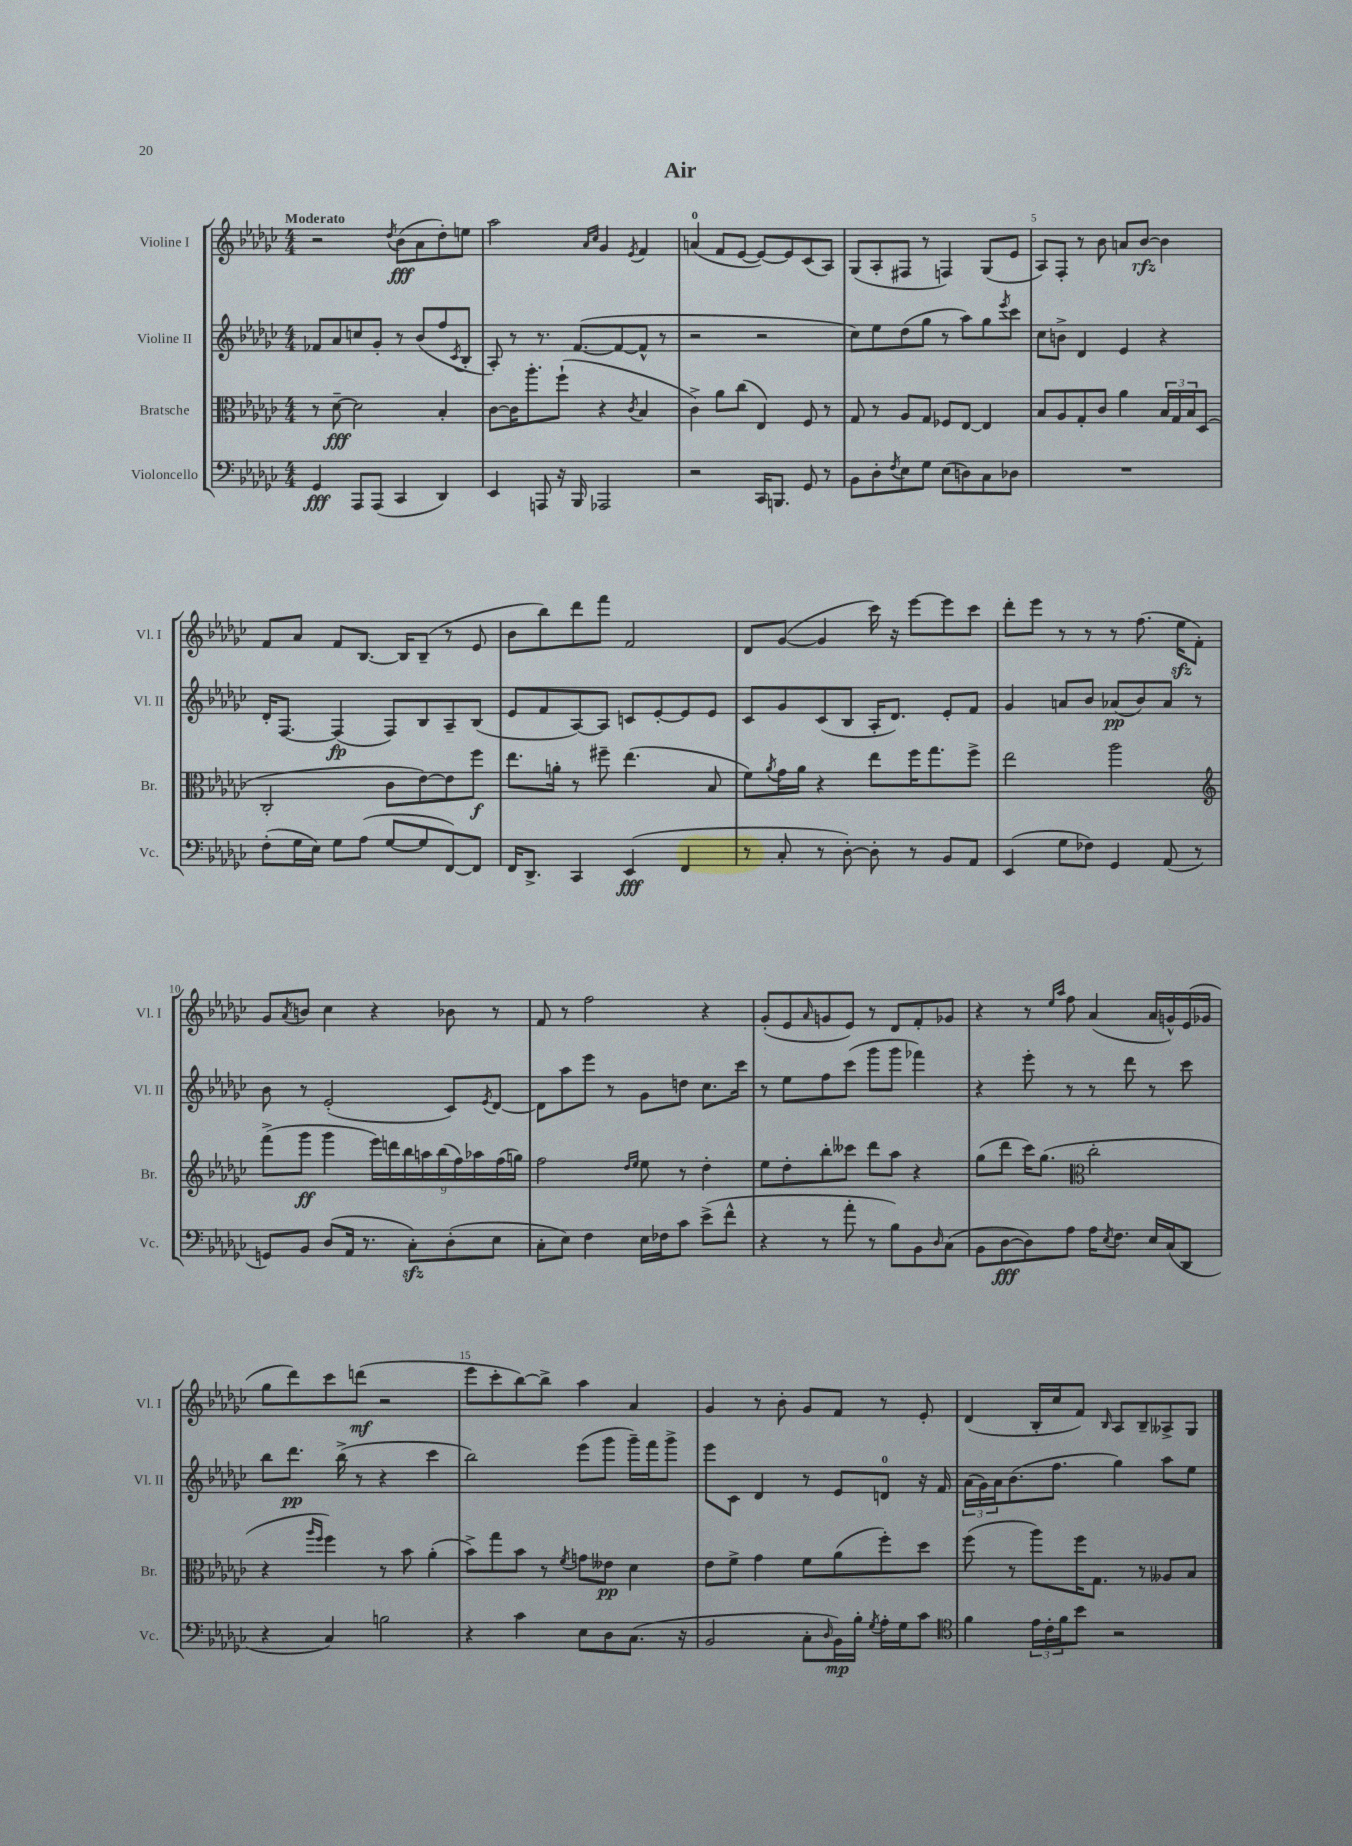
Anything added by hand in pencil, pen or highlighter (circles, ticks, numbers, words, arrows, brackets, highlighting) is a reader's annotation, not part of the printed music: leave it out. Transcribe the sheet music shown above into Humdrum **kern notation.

**kern	**dynam	**kern	**dynam	**kern	**dynam	**kern	**dynam
*part4	*part4	*part3	*part3	*part2	*part2	*part1	*part1
*staff4	*staff4	*staff3	*staff3	*staff2	*staff2	*staff1	*staff1
*I"Violoncello	*	*I"Bratsche	*	*I"Violine II	*	*I"Violine I	*
*I'Vc.	*	*I'Br.	*	*I'Vl. II	*	*I'Vl. I	*
*clefF4	*	*clefC3	*	*clefG2	*	*clefG2	*
*k[b-e-a-d-g-c-]	*	*k[b-e-a-d-g-c-]	*	*k[b-e-a-d-g-c-]	*	*k[b-e-a-d-g-c-]	*
*M4/4	*	*M4/4	*	*M4/4	*	*M4/4	*
=1	=1	=1	=1	=1	=1	=1	=1
!	!	!	!	!	!	!LO:TX:a:B:t=Moderato	!
4GG-/	fff	8r	.	8f-X/L	.	2r	.
.	.	[8d-~\	fff	8a-/	.	.	.
8AAA-/L	.	2d-\]	.	8ccn/	.	.	.
(8AAA-/J	.	.	.	8g-'/J	.	.	.
.	.	.	.	.	.	8qdd-/	.
4CC-/	.	.	.	8r	.	(8b-\L	fff
.	.	.	.	(8b-/L	.	8a-\	.
4DD-/)	.	4B-'/	.	8ff/	.	8dd-'\)	.
.	.	.	.	8qc-/	.	.	.
.	.	.	.	8B-'/J	.	8een\J	.
=2	=2	=2	=2	=2	=2	=2	=2
4EE-/	.	[8c-\L	.	8A-'/)	.	2aa-\	.
.	.	16c-\K]	.	8r	.	.	.
.	.	8.aa-'\	.	.	.	.	.
8AAAn/	.	.	.	8.r	.	.	.
16r	.	(8ff`\J	.	.	.	.	.
16BBB-/	.	.	.	([8.f/L	.	.	.
.	.	.	.	.	.	16qqa-/LL	.
.	.	.	.	.	.	16qqcc-/JJ	.
2AAA-X/	.	4r	.	.	.	4g-/	.
.	.	.	.	8f/_	.	.	.
.	.	8qc-/	.	.	.	8qe-/	.
.	.	4B-/	.	8f^^/J]	.	4f/	.
.	.	.	.	8r	.	.	.
=3	=3	=3	=3	=3	=3	=3	=3
2r	.	4c-^\)	.	2r	.	(4an/	.
.	.	8a-\L	.	.	.	8f/L	.
.	.	(8cc-\J	.	.	.	[8e-/J	.
16CC-/KL	.	4E-/)	.	2r	.	8e-/L_)	.
8.BBBn/J	.	.	.	.	.	.	.
.	.	.	.	.	.	8e-/]	.
8GG-/	.	8F/	.	.	.	(8c-/	.
8r	.	8r	.	.	.	8A-/J)	.
=4	=4	=4	=4	=4	=4	=4	=4
8BB-\L	.	8G-/	.	8cc-\L)	.	(8G-/L	.
8D-'\	.	8r	.	8ee-\	.	8A-'/	.
8qF/	.	.	.	.	.	.	.
8E-\	.	8A-/L	.	(8dd-\	.	8F#X/J	.
8G-\J	.	8G-/J	.	8gg-\J	.	8r	.
(8E-\L	.	8F-X/L	.	8r	.	4Fn/)	.
8Dn\)	.	[8E-/J	.	8aa-\L)	.	.	.
8C-\	.	4E-/]	.	8gg-\	.	(8G-/L	.
.	.	.	.	8qeee-/	.	.	.
8D-X\J	.	.	.	8ccc-\J	.	8e-/J	.
=5	=5	=5	=5	=5	=5	=5	=5
1r	.	8B-/L	.	8cc-\L	.	8A-/L)	.
.	.	8A-/	.	8bn^\J	.	8F'/J	.
.	.	8G-'/	.	4d-/	.	8r	.
.	.	8c-/J	.	.	.	8b-\	.
.	.	4a-\	.	4e-/	.	8an/L	.
.	.	.	.	.	.	[8b-/J	rfz
.	.	24B-/LL	.	4r	.	4b-\]	.
.	.	24G-/	.	.	.	.	.
.	.	24B-/J	.	.	.	.	.
.	.	(8D-/J	.	.	.	.	.
!!LO:LB:g=z
=6	=6	=6	=6	=6	=6	=6	=6
(8F'\L	.	2C-'/	.	16d-'/KL	.	8f/L	.
.	.	.	.	[8.F/J	.	.	.
16G-\L	.	.	.	.	.	8a-/J	.
16E-\JJ)	.	.	.	.	.	.	.
8G-\L	.	.	.	(4F/]	fp	8f/L	.
(8A-\J	.	.	.	.	.	[8.B-/J	.
[8G-/L	.	8c-\L	.	8F/L)	.	.	.
.	.	.	.	.	.	16B-/KL]	.
8G-/]	.	[8e-\)	.	8B-/	.	(8B-~/J	.
[8FF/)	.	8e-\]	.	8A-~/	.	8r	.
8FF/J]	.	8ff\J	f	(8B-/J	.	8e-/	.
=7	=7	=7	=7	=7	=7	=7	=7
16FF/KL	.	8.ee-\L	.	8e-/L	.	8b-\L	.
8.DD-^/J	.	.	.	.	.	.	.
.	.	.	.	8f/	.	8bb-\)	.
.	.	16an'\Jk	.	.	.	.	.
4CC-/	.	8r	.	[8A-/)	.	8ddd-\	.
.	.	8ff#X~\	.	8A-/J]	.	8fff\J	.
(4EE-/	fff	(4.ee-\	.	8cn/L	.	2f/	.
.	.	.	.	[8e-'/	.	.	.
4FF/	.	.	.	8e-/]	.	.	.
.	.	8B-/	.	8e-/J	.	.	.
=8	=8	=8	=8	=8	=8	=8	=8
8r	.	8f\L)	.	8c-/L	.	8d-/L	.
.	.	8qa-/	.	.	.	.	.
8C-'/	.	16g-\L	.	8g-/	.	([8g-/J	.
.	.	16a-\JJ	.	.	.	.	.
8r	.	4r	.	(8c-/	.	4g-/]	.
[8D-'\)	.	.	.	8B-/J	.	.	.
8D-'\]	.	8ee-\L	.	16A-'/KL	.	16ccc-\)	.
.	.	.	.	8.d-/J)	.	16r	.
8r	.	16ff\K	.	.	.	[8eee-\L	.
.	.	8.gg-\	.	.	.	.	.
8BB-/L	.	.	.	8e-'/L	.	8eee-\]	.
8AA-/J	.	8ff^\J	.	8f/J	.	8ccc-\J	.
=9	=9	=9	=9	=9	=9	=9	=9
(4EE-/	.	2ee-\	.	4g-/	.	8ddd-'\L	.
.	.	.	.	.	.	8eee-\J	.
8G-\L	.	.	.	8an/L	.	8r	.
8F-X\J)	.	.	.	8b-/J	.	8r	.
4GG-/	.	2aa-\	.	(8a-X/L	pp	8r	.
.	.	.	.	8b-/)	.	(8.ff\	.
(8AA-/	.	.	.	8a-/J	.	.	.
.	.	.	.	.	.	16ee-zz\KL	.
8r	.	.	.	8r	.	8f'\J)	.
!!LO:LB:g=z
=10	=10	=10	=10	=10	=10	=10	=10
*	*	*clefG2	*	*	*	*	*
8GGn/L)	.	(8fff^\L	.	8b-\	.	8g-/L	.
.	.	.	.	.	.	8qa-/	.
8BB-/J	.	8ggg-\J	ff	8r	.	8bn/J	.
(8D-/L	.	4ggg-\	.	(2e-'/	.	4cc-\	.
16AA-/Jk	.	.	.	.	.	.	.
8.r	.	.	.	.	.	.	.
.	.	18eee-\LL)	.	.	.	4r	.
.	.	18dddn\	.	.	.	.	.
.	.	18bb-\	.	.	.	.	.
8C-zz'\L)	.	.	.	.	.	.	.
.	.	18aan\	.	.	.	.	.
.	.	(18bb-\	.	.	.	.	.
(8D-'\	.	.	.	8c-/L)	.	8b-X\	.
.	.	18ff\)	.	.	.	.	.
.	.	18aa-X\	.	.	.	.	.
.	.	.	.	8qe-/	.	.	.
8E-\J	.	.	.	[8d-/J	.	8r	.
.	.	(18ff\	.	.	.	.	.
.	.	18ggn\JJ)	.	.	.	.	.
=11	=11	=11	=11	=11	=11	=11	=11
8C-'\L	.	2ff\	.	8d-\L]	.	8f/	.
8E-\J)	.	.	.	8aa-\	.	8r	.
4F\	.	.	.	8eee-\J	.	2ff\	.
.	.	.	.	8r	.	.	.
.	.	16qqdd-/LL	.	.	.	.	.
.	.	16qqee-/JJ	.	.	.	.	.
16E-\LL	.	8ee-\	.	8g-\L	.	.	.
16F-X\J	.	.	.	.	.	.	.
8c-\J	.	8r	.	8ddn\J	.	.	.
(8e-^\L	.	4dd-'\	.	8.cc-\L	.	4r	.
8f^^\J	.	.	.	.	.	.	.
.	.	.	.	16ccc-\Jk	.	.	.
=12	=12	=12	=12	=12	=12	=12	=12
4r	.	8ee-\L	.	8r	.	(8g-'/L	.
.	.	8dd-'\	.	8ee-\L	.	8e-/	.
.	.	.	.	.	.	16qqa-/	.
8r	.	8bb-'\	.	8ff\	.	8gn/	.
8a-'\	.	8ccc--X\J	.	(8ccc-\J	.	8e-/J)	.
8r	.	8ddd-\L	.	8ggg-\L	.	8r	.
8B-\L)	.	8aa-\J	.	8ggg-\J	.	8d-/L	.
8BB-\	.	4r	.	4fff-X\)	.	8f'/	.
16qqD-/	.	.	.	.	.	.	.
(8C-\J	.	.	.	.	.	8g-X/J	.
=13	=13	=13	=13	=13	=13	=13	=13
8BB-\L	.	(8gg-\L	.	4r	.	4r	.
[8D-\	fff	8ddd-\J	.	.	.	.	.
8D-\])	.	16ccc-\KL)	.	8eee-'\	.	8r	.
.	.	(8.gg-\J	.	.	.	.	.
.	.	.	.	.	.	16qqee-/LL	.
.	.	.	.	.	.	16qqaa-/JJ	.
8A-\J	.	.	.	8r	.	8ff\	.
*	*	*clefC3	*	*	*	*	*
16A-\KL	.	2cc-'\	.	8r	.	(4a-/	.
8qE-/	.	.	.	.	.	.	.
8.F\J	.	.	.	.	.	.	.
.	.	.	.	8ddd-\	.	.	.
16E-/LL	.	.	.	8r	.	16a-/LL	.
(16C-/J	.	.	.	.	.	16gn^^/)	.
8DD-/J	.	.	.	8ccc-\	.	(16e-/	.
.	.	.	.	.	.	16g-X/JJ	.
!!LO:LB:g=z
=14	=14	=14	=14	=14	=14	=14	=14
4r	.	4r	.	8bb-\L	.	8gg-\L	.
.	.	.	.	8.ddd-\J	pp	8ddd-\)	.
.	.	16qqaa-/LL	.	.	.	.	.
.	.	16qqff/JJ	.	.	.	.	.
4C-/)	.	4ff\)	.	.	.	8ccc-\	.
.	.	.	.	(16bb-^\	.	.	.
.	.	.	.	8r	.	(8dddn\J	mf
2Bn\	.	8r	.	4r	.	2r	.
.	.	8b-\	.	.	.	.	.
.	.	(4a-'\	.	4ccc-\	.	.	.
=15	=15	=15	=15	=15	=15	=15	=15
4r	.	8b-^\L)	.	2bb-\)	.	8eee-\L	.
.	.	8gg-\	.	.	.	8ccc-'\	.
4c-\	.	8b-\J	.	.	.	[8bb-\)	.
.	.	8r	.	.	.	8bb-^\J]	.
.	.	8qf/	.	.	.	.	.
8E-\L	.	8gn\L	.	(8eee-\L	.	4aa-\	.
8D-\	.	8e--X\J	pp	8ggg-\J	.	.	.
(8.C-\J	.	4d-\	.	16ggg-~\LL)	.	4a-/	.
.	.	.	.	16fff\J	.	.	.
.	.	.	.	8ggg-^\J	.	.	.
16r	.	.	.	.	.	.	.
=16	=16	=16	=16	=16	=16	=16	=16
2BB-/	.	8e-\L	.	8eee-\L	.	4g-/	.
.	.	8f^\J	.	8c-\J	.	.	.
.	.	4g-\	.	4d-/	.	8r	.
.	.	.	.	.	.	8b-'\	.
8C-'\L	.	8f\L	.	8r	.	8g-/L	.
16qqD-/	.	.	.	.	.	.	.
16BB-\L)	mp	(8a-\	.	8e-/L	.	8f/J	.
16B-'\JJ	.	.	.	.	.	.	.
8qG-/	.	.	.	.	.	.	.
16A-'\LL	.	8ff'\)	.	8dn/J	.	8r	.
16G-\J	.	.	.	.	.	.	.
8c-\J	.	8dd-\J	.	16r	.	8e-'/	.
.	.	.	.	16f/	.	.	.
=17	=17	=17	=17	=17	=17	=17	=17
*clefC4	*	*	*	*	*	*	*
4f\	.	(8ff\	.	(24a-\LL	.	(4d-/	.
.	.	.	.	24g-\)	.	.	.
.	.	.	.	24a-\J	.	.	.
.	.	8r	.	(8.b-\	.	.	.
24e-\LL	.	8aa-\L)	.	.	.	16B-'/LL	.
24c-'\	.	.	.	.	.	.	.
.	.	.	.	8.ff\J	.	16cc-/J	.
24f\J	.	.	.	.	.	.	.
8b-\J	.	16ff\K	.	.	.	8f/J)	.
.	.	8.G-\J	.	.	.	.	.
.	.	.	.	.	.	16qqB-/	.
2r	.	.	.	4gg-\)	.	8A-/L	.
.	.	8r	.	.	.	8B-~/	.
.	.	8A--X/L	.	8aa-\L	.	8A--X^/	.
.	.	8B-/J	.	8ee-\J	.	8G-/J	.
==	==	==	==	==	==	==	==
*-	*-	*-	*-	*-	*-	*-	*-
